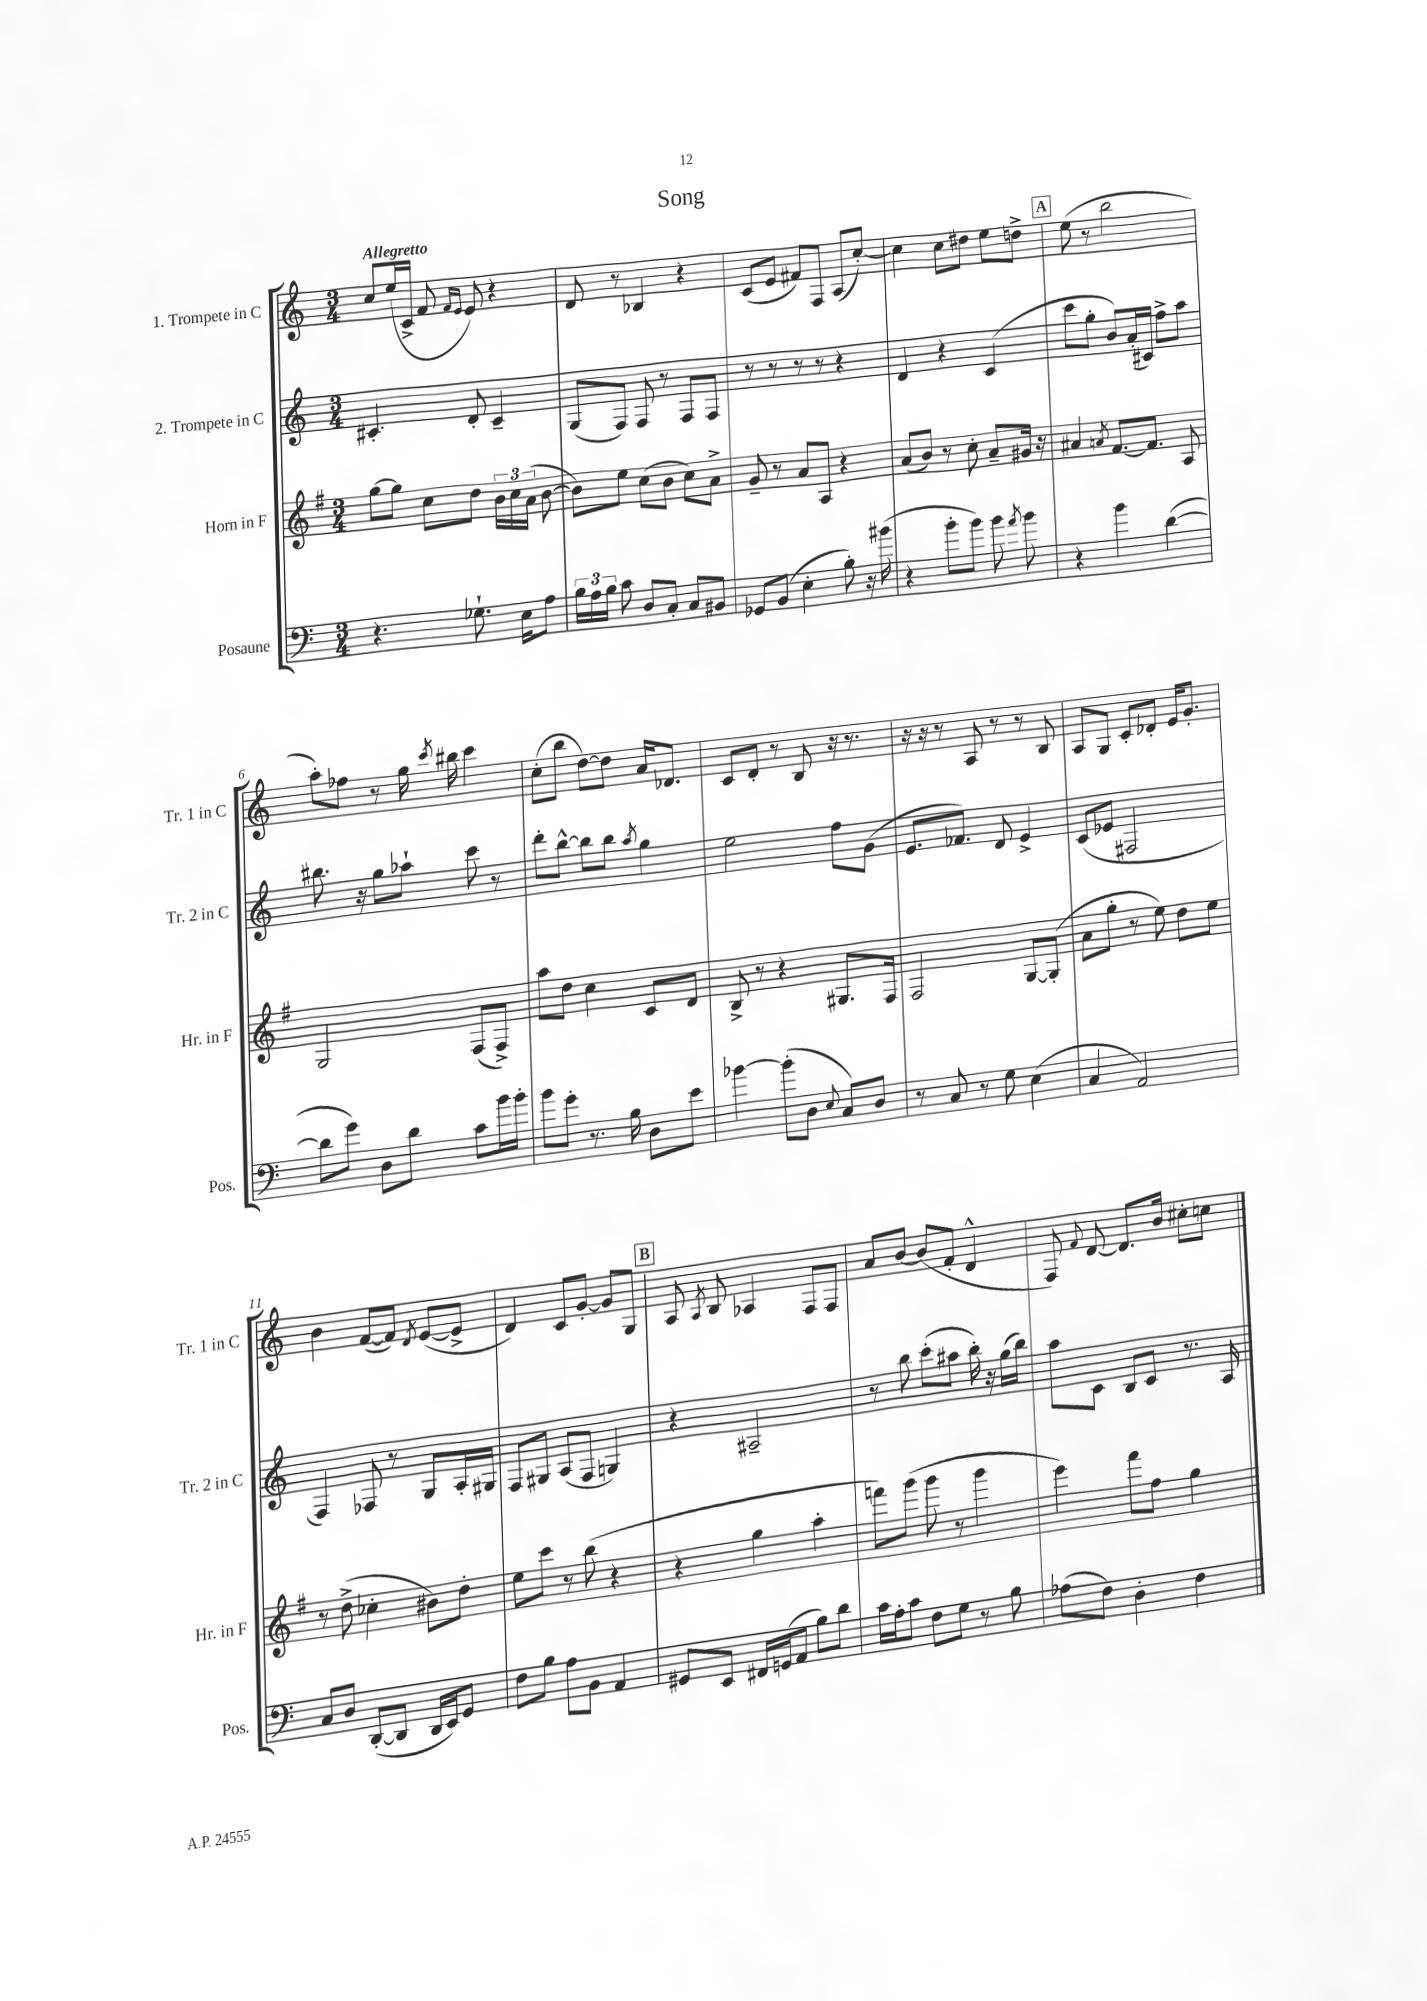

**kern	**kern	**kern	**kern
*staff4	*staff3	*staff2	*staff1
*clefF4	*clefG2	*clefG2	*clefG2
*k[]	*k[f#]	*k[]	*k[]
*M3/4	*M3/4	*M3/4	*M3/4
4.r	[8gg\L	4.c#'/	8cc/L
.	8gg\]J	.	(16ee/L
.	.	.	16c^/JJ
.	8cc\L	.	8f/
.	.	.	16qqf/LL
.	.	.	16qqe/JJ
8.G-`\	8dd\J	8d'/	8e/)
.	24b\LL	4c#~/	4r
.	24cc\	.	.
16E\LK	.	.	.
.	(24a\JJ	.	.
8A\J	[8b\	.	.
=	=	=	=
24B\LL	8b\]L)	(8G/L	8d/
24A\	.	.	.
24B\JJ	.	.	.
8c\	8ee\J	8F/J)	8r
8D/L	(8cc\L	8F/	4B-/
8C'/J	8b\J	8r	.
8C/L	8cc\L)	8F/L	4r
8BB#/J	8a^\J	8F/J	.
=	=	=	=
8GG-/L	8g~/	8r	(8c/L
(8BB/J	8r	8r	8e/J
4E'\	8a/L	8r	8f#/L)
.	8A/J	8r	8F/J
8B'\)	4r	4r	(8A/L
16r	.	.	[8cc'/J)
(16b#\	.	.	.
=	=	=	=
4r	(8a/L	4d/	4cc\]
.	8b/J)	.	.
8b'\L	8r	4r	8cc\L
8b\J)	8cc'\	.	8dd#\J
8b\	8a~/L	(4c/	8ee\L
8qa/	.	.	.
8b\	16g#/Jk	.	8dd^\J
.	16r	.	.
=	=	=	=
4r	4a#/	8ccc\L	(8ee\
.	.	8gg'\J	8r
.	8qa/	.	.
4b\	[8.f#/L	8b/L)	2bb\
.	.	(16a'/L	.
.	8.f#/]J	16c#/JJ)	.
([4d\	.	8ff^\L	.
.	8A/	8aa\J	.
=	=	=	=
8d\]L	2G/	8.bb#\	8aa'\L)
8g\J)	.	.	8ff-\J
.	.	16r	.
8D\L	.	8gg\L	8r
8d\J	.	8aa-`\J	16gg\
.	.	.	8qccc/
.	.	.	16bb#\
8c\L	(8F#/L	8ccc\	4ccc\
16b\L	8F#^/J)	8r	.
16b'\JJ	.	.	.
=	=	=	=
8b\L	8aa\L	8ddd'\L	(8cc'\L
8g'\J	8dd\J	[8bb^^\J	8bb\J
8.r	4cc\	8bb\]L	[8dd\L)
.	.	8bb\J	8dd\]J
16B\	.	.	.
.	.	8qaa/	.
8D\L	8c/L	4gg\	16a/LK
.	.	.	8.d-/J
8e\J	8d/J	.	.
=	=	=	=
[4b-\	8B^/	2ee\	8c/L
.	8r	.	8d'/J
(8b-'\]L	4r	.	8r
8D\J	.	.	8B/
8qqE/	.	.	.
8C/L)	8.G#/L	8ff\L	16r
.	.	.	8.r
8D/J	.	(8g\J	.
.	16F#/Jk	.	.
=	=	=	=
8r	2F#/	8.e/L	16r
.	.	.	16r
8C/	.	.	8r
.	.	8.f-/J)	.
8r	.	.	8A/
8G\	.	8d/	8r
(4E\	[8G/L	4e^/	8r
.	(8G'/]J	.	8B/
=	=	=	=
4C/	8a\L	(8c/L	8A/L
.	8gg'\J	8e-/J	8G/J
2AA/)	8r	2F#/	8c'/L
.	8ee\)	.	8d-'/J
.	8dd\L	.	16e/LK
.	.	.	8.g'/J
.	8ee\J	.	.
=	=	=	=
8C/L	8r	4F/)	4b\
8D/J	(8dd^\	.	.
([8DD'/L	4cc-'\	8F-/	([8f/L
8DD/]J	.	8r	8f/]J)
.	.	.	8qd/
16DD/LL	8b#\L)	8G/L	([8e/L
16EE/J)	.	.	.
8GG/J	8dd'\J	16A'/L	8e^/]J
.	.	16G#/JJ	.
=	=	=	=
8F\L	8ee\L	8F/L	4d/)
8B\J	8ccc\J	8G#/J	.
8A\L	8r	(8A/L	8c/L
8BB\J	(8bb\	8F/J	[8g'/J
4AA/	4r	4G/)	8g/]L
.	.	.	8G/J
=	=	=	=
8GG#/L	4r	4r	8A/
.	.	.	8qA/
8EE/J	.	.	8B/
16FF#/LL	4gg\	2A#~/	4A-/
(16GG/J	.	.	.
8AA/J	.	.	.
8B\L)	4aa'\	.	8F/L
8d\J	.	.	8F/J
=	=	=	=
16c\LL	8fff\L)	8r	8a/L
16A'\J	.	.	.
8c\J	(8ggg\J	8bb\	[8b/J
8F\L	8ggg\	(8ccc'\L	(8b/]L
8G\J	8r	8aa#\J	8f'/J
8r	4ggg\	16bb'\)	4d^^/
.	.	16r	.
8B\	.	(16gg\LL	.
.	.	16bb\JJ)	.
=	=	=	=
(8A-\L	4eee\)	8aa\L	8F/)
.	.	.	8qqf/
8F\J)	.	8c\J	[8d/
4D'\	8fff#\L	8B/L	8.d/]L
.	8ff#\J	8c/J	.
.	.	.	16b/Jk
4F\	4gg\	8.r	8cc#'\L
.	.	.	8cc\J
.	.	16A/	.
==	==	==	==
*-	*-	*-	*-
